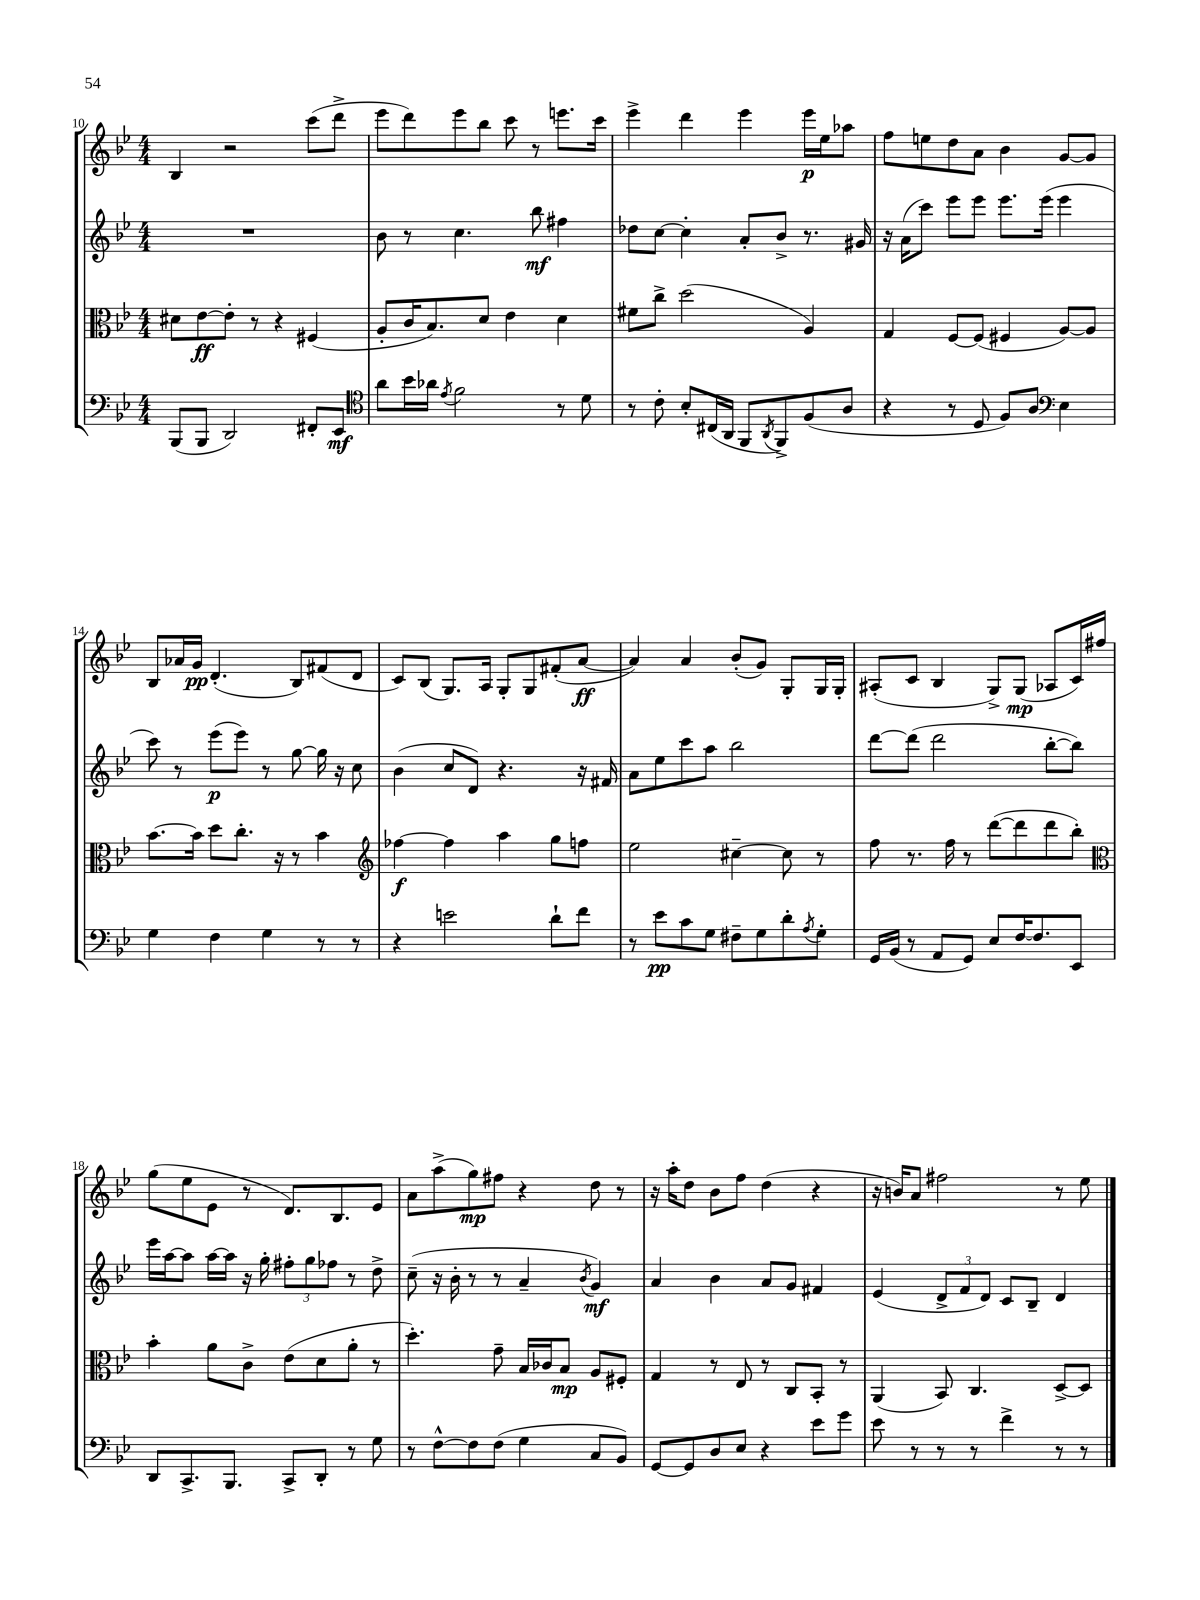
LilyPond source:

<<
\new StaffGroup <<
\new Staff = "s0" {
    \clef treble \key bes \major \numericTimeSignature \time 4/4
    bes4 r2 c'''8( d'''8-> |
    ees'''8 d'''8) ees'''8 bes''8 c'''8 r8 e'''8. c'''16 |
    ees'''4-> d'''4 ees'''4 ees'''16\p ees''16 aes''8 |
    f''8 e''8 d''8 a'8 bes'4 g'8~ g'8 |
    bes8 aes'16 g'16\pp d'4.-.( bes8) fis'8( d'8 |
    c'8) bes8( g8.) a16 g8-. g8 fis'8-.( a'8~\ff |
    a'4) a'4 bes'8-.( g'8) g8-. g16 g16-. |
    ais8-.( c'8 bes4 g8->) g8\mp( aes8 c'16) fis''16 |
    g''8( ees''8 ees'8 r8 d'8.) bes8. ees'8 |
    a'8 a''8->( g''8\mp) fis''8 r4 d''8 r8 |
    r16 a''16-. d''8 bes'8 f''8 d''4( r4 |
    r16 b'16) a'8 fis''2 r8 ees''8 \bar "|." |
}
\new Staff = "s1" {
    \clef treble \key bes \major \numericTimeSignature \time 4/4
    R1 |
    bes'8 r8 c''4. bes''8\mf fis''4 |
    des''8 c''8~ c''4-. a'8-. bes'8-> r8. gis'16 |
    r16 a'16( c'''8) ees'''8 ees'''8 ees'''8. ees'''16( ees'''4 |
    c'''8) r8 ees'''8\p( ees'''8) r8 g''8~ g''16 r16 c''8 |
    bes'4( c''8 d'8) r4. r16 fis'16 |
    a'8 ees''8 c'''8 a''8 bes''2 |
    d'''8~ d'''8( d'''2 bes''8~-. bes''8) |
    ees'''16 a''16~ a''8 a''16~ a''16 r16 g''16-. \tuplet 3/2 { fis''8-. g''8 fes''8 } r8 d''8-> |
    c''8--( r16 bes'16-. r8 r8 a'4-- \acciaccatura { bes'8 } g'4\mf) |
    a'4 bes'4 a'8 g'8 fis'4 |
    ees'4( \tuplet 3/2 { d'8-> f'8 d'8) } c'8 bes8-- d'4 \bar "|." |
}
\new Staff = "s2" {
    \clef alto \key bes \major \numericTimeSignature \time 4/4
    dis'8 ees'8~\ff ees'8-. r8 r4 fis4( |
    a8-. c'16 bes8.) d'8 ees'4 d'4 |
    fis'8 c''8-> d''2( a4) |
    g4 f8~ f8( fis4 a8~) a8 |
    bes'8.~ bes'16 d''8 c''8.-. r16 r8 bes'4 |
    \clef treble fes''4~\f fes''4 a''4 g''8 f''8 |
    ees''2 cis''4~-- cis''8 r8 |
    f''8 r8. f''16 r8 d'''8~( d'''8 d'''8 bes''8-.) |
    \clef alto bes'4-. a'8 c'8-> ees'8( d'8 a'8-. r8 |
    d''4.-.) g'8-- bes16 ces'16 bes8\mp a8 fis8-. |
    g4 r8 ees8 r8 c8 bes,8-. r8 |
    a,4( bes,8) c4. d8~-> d8 \bar "|." |
}
\new Staff = "s3" {
    \clef bass \key bes \major \numericTimeSignature \time 4/4
    bes,,8( bes,,8 d,2) fis,8-. ees,8\mf |
    \clef tenor a'8 bes'16 aes'16 \acciaccatura { ees'8 } f'2 r8 d'8 |
    r8 c'8-. bes8-. cis16( a,16 f,8 \acciaccatura { a,8 } f,8->) f8( a8 |
    r4 r8 d8 f8) a8 \clef bass ees4 |
    g4 f4 g4 r8 r8 |
    r4 e'2 d'8-! f'8 |
    r8 ees'8\pp c'8 g8 fis8-- g8 d'8-. \acciaccatura { a8 } g8-. |
    g,16 bes,16( r8 a,8 g,8) ees8 f16~ f8. ees,8 |
    d,8 c,8.-> bes,,8. c,8-> d,8-. r8 g8 |
    r8 f8~-^ f8 f8( g4 c8 bes,8) |
    g,8~ g,8 d8 ees8 r4 ees'8 g'8 |
    ees'8 r8 r8 r8 f'4-> r8 r8 \bar "|." |
}
>>
>>
\layout { \context { \Score currentBarNumber = #10 } }
